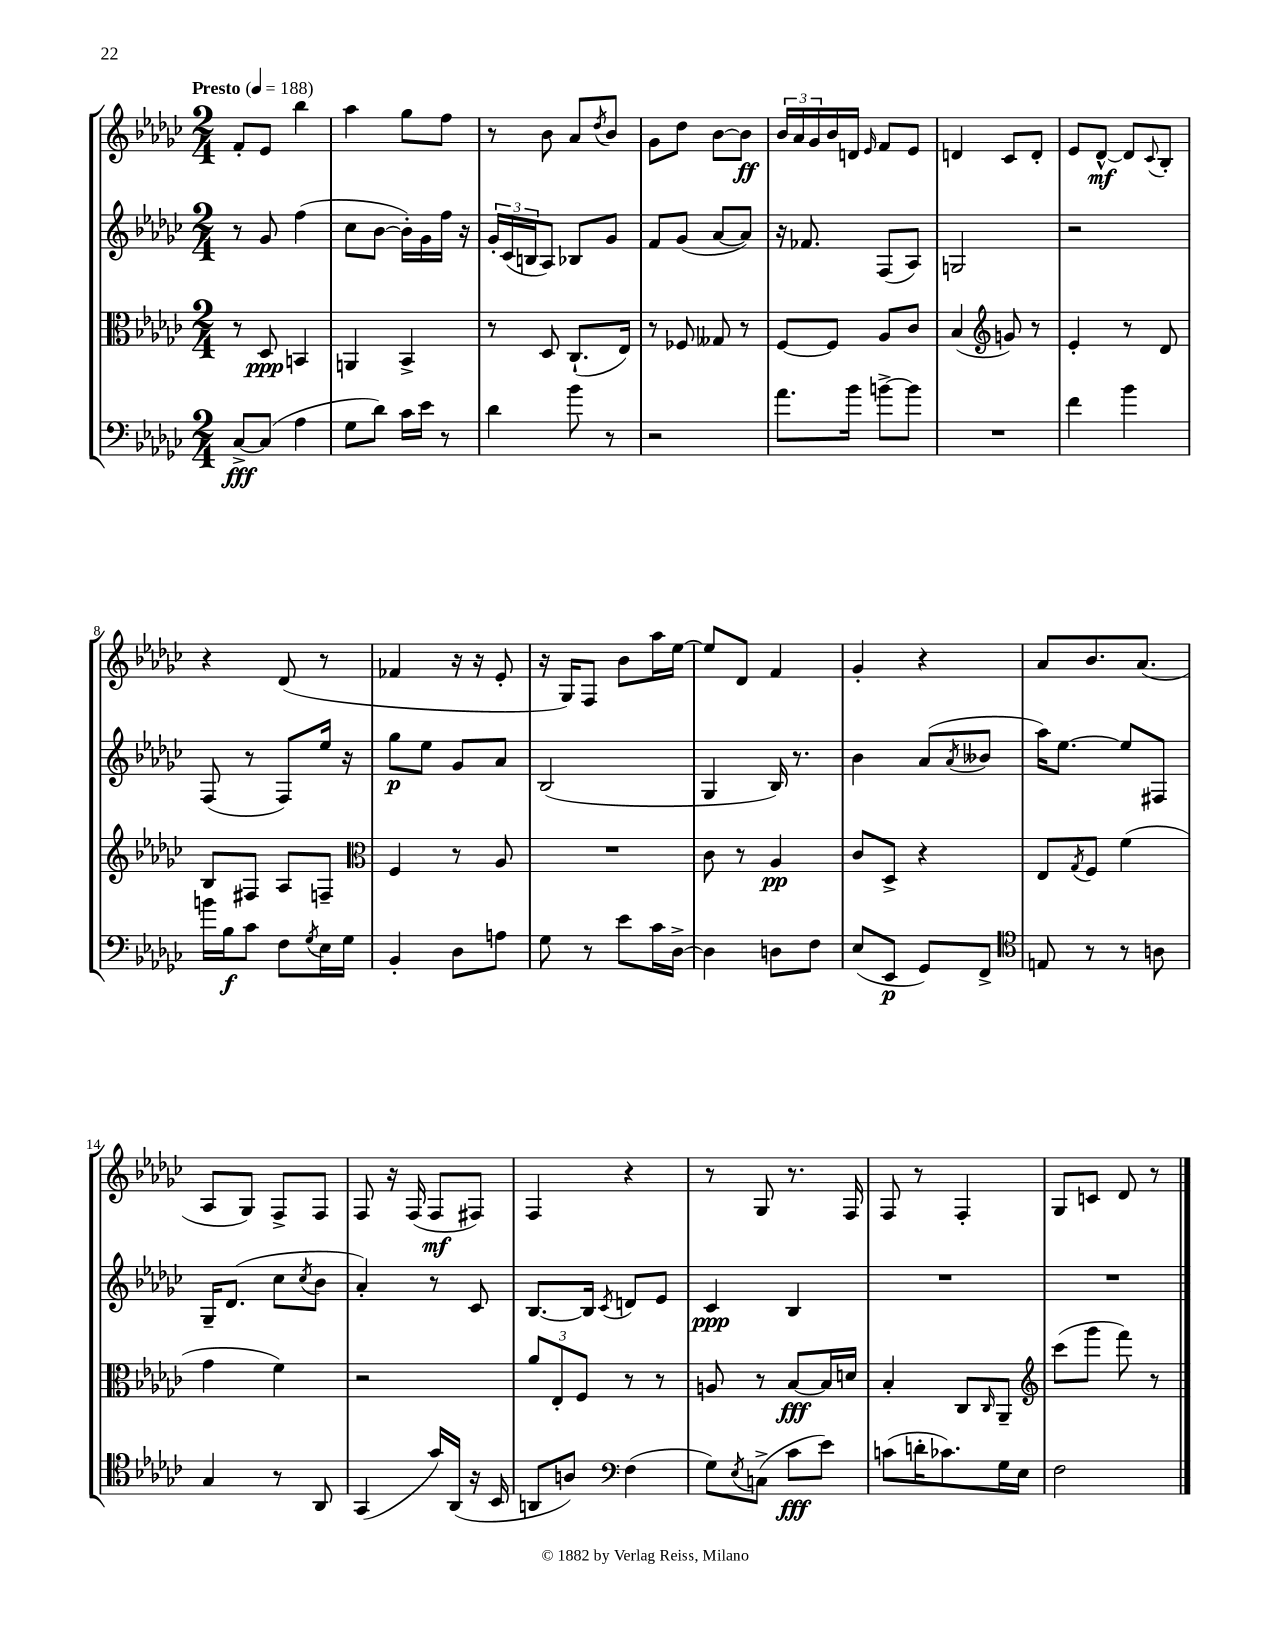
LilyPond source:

<<
\new StaffGroup <<
\new Staff = "s0" {
    \clef treble \key ges \major \numericTimeSignature \time 2/4 \tempo "Presto" 4 = 188
    f'8-. ees'8 bes''4 |
    aes''4 ges''8 f''8 |
    r8 bes'8 aes'8 \acciaccatura { des''8 } bes'8 |
    ges'8 des''8 bes'8~ bes'8\ff |
    \tuplet 3/2 { bes'16 aes'16 ges'16 } bes'16 d'16 \grace { ees'16 } f'8 ees'8 |
    d'4 ces'8 d'8-. |
    ees'8 des'8~-^\mf des'8 \appoggiatura { ces'8 } bes8-. |
    r4 des'8( r8 |
    fes'4 r16 r16 ees'8-. |
    r16 ges16) f8 bes'8 aes''16 ees''16~ |
    ees''8 des'8 f'4 |
    ges'4-. r4 |
    aes'8 bes'8. aes'8.( |
    aes8 ges8) f8-> f8 |
    f8 r16 f16( f8\mf fis8) |
    f4 r4 |
    r8 ges8 r8. f16 |
    f8 r8 f4-. |
    ges8 c'8 des'8 r8 \bar "|." |
}
\new Staff = "s1" {
    \clef treble \key ges \major \numericTimeSignature \time 2/4
    r8 ges'8 f''4( |
    ces''8 bes'8~ bes'16-.) ges'16 f''16 r16 |
    \tuplet 3/2 { ges'16-. ces'16( b16 } aes8) bes8 ges'8 |
    f'8 ges'8( aes'8~ aes'8) |
    r16 fes'8. f8( aes8) |
    g2 |
    r2 |
    f8( r8 f8) ees''16 r16 |
    ges''8\p ees''8 ges'8 aes'8 |
    bes2( |
    ges4 bes16) r8. |
    bes'4 aes'8( \acciaccatura { aes'8 } beses'8 |
    aes''16) ees''8.~ ees''8 fis8 |
    ges16-- des'8.( ces''8 \acciaccatura { ces''8 } bes'8 |
    aes'4-.) r8 ces'8 |
    bes8.~ bes16 \acciaccatura { ces'8 } d'8 ees'8 |
    ces'4\ppp bes4 |
    R2 |
    R2 \bar "|." |
}
\new Staff = "s2" {
    \clef alto \key ges \major \numericTimeSignature \time 2/4
    r8 des8\ppp b,4 |
    a,4 bes,4-> |
    r8 des8 ces8.-!( ees16) |
    r8 fes8 geses8 r8 |
    f8~ f8 aes8 ces'8 |
    bes4( \clef treble g'8) r8 |
    ees'4-. r8 des'8 |
    bes8 fis8 aes8 f8-- |
    \clef alto f4 r8 aes8 |
    R2 |
    ces'8 r8 aes4\pp |
    ces'8 des8-> r4 |
    ees8 \acciaccatura { ges8 } f8 f'4( |
    ges'4 f'4) |
    r2 |
    \tuplet 3/2 { aes'8 ees8-. f8 } r8 r8 |
    a8 r8 bes8~\fff bes16 d'16 |
    bes4-. ces8 \grace { ces16 } aes,8-- |
    \clef treble ces'''8( ges'''8 f'''8) r8 \bar "|." |
}
\new Staff = "s3" {
    \clef bass \key ges \major \numericTimeSignature \time 2/4
    ces8~->\fff ces8( aes4 |
    ges8 des'8) ces'16 ees'16 r8 |
    des'4 bes'8 r8 |
    r2 |
    aes'8. bes'16 b'8~-> b'8 |
    R2 |
    f'4 bes'4 |
    b'16 bes16\f ces'8 f8 \acciaccatura { ges8 } ees16 ges16 |
    bes,4-. des8 a8 |
    ges8 r8 ees'8 ces'16 des16~-> |
    des4 d8 f8 |
    ees8( ees,8\p ges,8) f,8-> |
    \clef tenor e8 r8 r8 a8 |
    ges4 r8 aes,8 |
    ges,4( ges'16) aes,16( r16 bes,16 |
    a,8 a8) \clef bass f4( |
    ges8) \acciaccatura { ees8 } c8->( ces'8\fff ees'8) |
    c'8( d'16-. ces'8.) ges16 ees16 |
    f2 \bar "|." |
}
>>
>>
